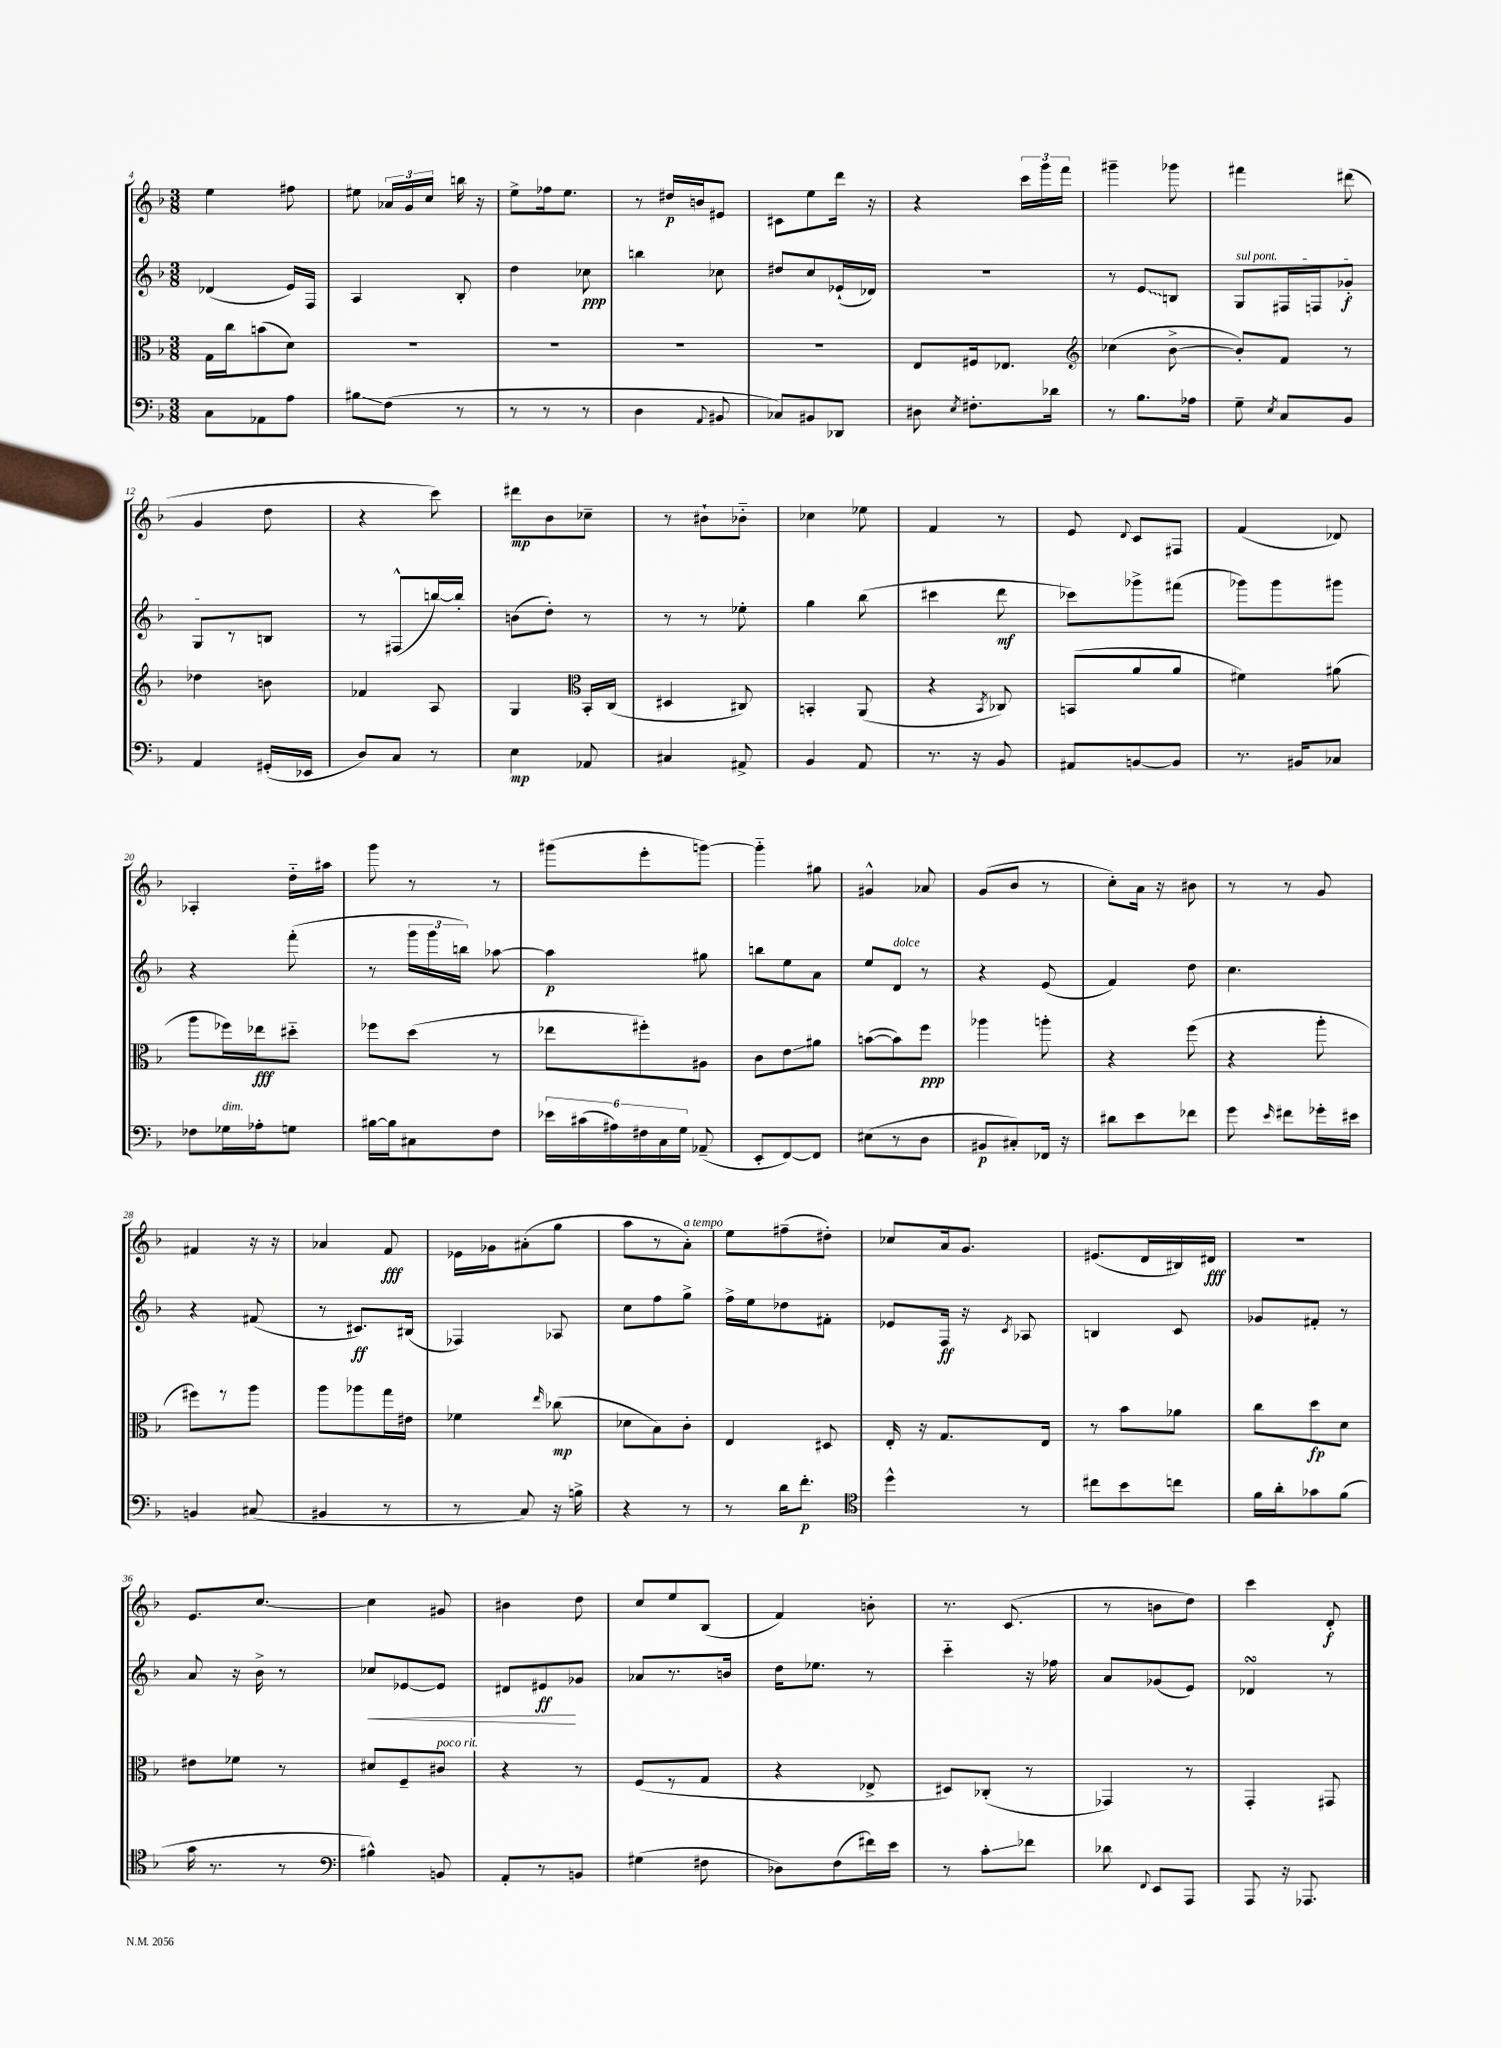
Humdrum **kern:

**kern	**kern	**kern	**kern
*staff4	*staff3	*staff2	*staff1
*clefF4	*clefC3	*clefG2	*clefG2
*k[b-]	*k[b-]	*k[b-]	*k[b-]
*M3/8	*M3/8	*M3/8	*M3/8
8C	16G	(4d-	4ee
.	16cc	.	.
8AA-	(8b	.	.
8A	8d)	16e)	8ff#
.	.	16F	.
=	=	=	=
8B#	4.r	4A	8ee#
(8F	.	.	24a-
.	.	.	24g
.	.	.	24cc
8r	.	8B-'	16bb
.	.	.	16r
=	=	=	=
8r	4.r	4dd	8ee^
8r	.	.	16ff-
.	.	.	8.ee
8r	.	8cc-	.
=	=	=	=
4D	4.r	4bb	8r
.	.	.	16dd#
.	.	.	16b
8qqAA	.	.	.
8BB#	.	8cc-	8e#
=	=	=	=
8C-)	4.r	8dd#	8c#
8BB#	.	8cc	8ee
8DD-	.	(16e-`	16ddd
.	.	16d-)	16r
=	=	=	=
8D#	8E	4.r	4r
8qE	.	.	.
8.F#'	16F#	.	.
.	8.E-	.	.
.	.	.	24ccc
.	.	.	24ggg
16d-	.	.	.
.	.	.	24fff
=	=	=	=
*	*clefG2	*	*
8r	(4cc-	8r	4ggg#~
8.B-	.	8e	.
.	[8b-^	8B	8ggg-
16A-	.	.	.
=	=	=	=
8G~	8b-'])	8G	4fff#
8qE	.	.	.
8C	8f	16F#	.
.	.	16F	.
8BB-	8r	8g-'	(8ddd#
=	=	=	=
4AA	4dd-	8G	4g
.	.	8r	.
(16GG#'	8b	8B	8dd
16EE-	.	.	.
=	=	=	=
8D)	4f-	8r	4r
8C	.	(8F#^^	.
8r	8A	[16bb)	8ccc)
.	.	16bb']	.
=	=	=	=
4E	4G	(8b	8ddd#
.	.	8dd')	8b-
*	*clefC3	*	*
8AA-	16BB-'	8r	8cc-~
.	(16C	.	.
=	=	=	=
4C#	4D#	8r	8r
.	.	8r	8b#`
8AA#^	8C#)	8ee-'	8b-'~
=	=	=	=
4BB-	4BB'	4gg	4cc-
8AA	(8AA	(8bb-	8ee-
=	=	=	=
8.r	4r	4ccc#	4f
16r	.	.	.
.	8qBB-	.	.
8BB-	8C-)	8ddd	8r
=	=	=	=
8AA#	(8BB	8ccc-)	8e
.	.	.	8qqd
[8BB	8a	8ggg-^	8c
8BB]	8a	(8fff#	8F#
=	=	=	=
8.r	4f#)	8ggg-)	(4f
.	.	8ggg-	.
16BB#	.	.	.
8C-	(8a#	8ggg#	8d-)
=	=	=	=
8F-	8aa	4r	4A-'
16G-	16ff-)	.	.
16A-'	16ee-	.	.
8G	8dd#'~	(8fff'	16dd'~
.	.	.	16aa#
=	=	=	=
[16B#	8ff-	8r	8ggg
16B#]	.	.	.
8C#	(8dd	24ggg	8r
.	.	24ggg	.
.	.	24bb)	.
8F	8r	[8aa-	8r
=	=	=	=
24e-	8ee-	4aa-]	(8ggg#
(24c#	.	.	.
24A#)	.	.	.
24F#	8ff#')	.	8eee'
24C	.	.	.
24G	.	.	.
(8AA-~	8A#	8gg#	[8ggg)
=	=	=	=
8EE'	8c	8bb	4ggg'~]
[8FF)	8e	8ee	.
8FF]	8a#	8a	8gg#
=	=	=	=
(8E#	([8b	8ee	4g#^^
8r	8b])	8d	.
8D	8ff	8r	8a-
=	=	=	=
8BB#	4aa-	4r	(8g
8C#')	.	.	8b-
16FF-	8aa'	(8e	8r
16r	.	.	.
=	=	=	=
8d#	4r	4f)	8cc')
8e	.	.	16a
.	.	.	16r
8f-	(8ff	8dd	8b#
=	=	=	=
8g	4r	4.cc	8r
16qqe	.	.	.
8f#	.	.	8r
16g-'	8aa'	.	8g
16e#	.	.	.
=	=	=	=
4BB	8ff#)	4r	4f#
.	8r	.	.
(8C#	8aa	(8f#	16r
.	.	.	16r
=	=	=	=
4BB#	8aa	8r	4a-
.	8aa-	8.c#)	.
8r	16gg	.	8f
.	16e#	(16B#	.
=	=	=	=
8r	4f-	4F-)	16e-
.	.	.	16g-
8C)	.	.	(8a#'
.	16qqee	.	.
16r	(8cc-	8A-	8gg
16B^	.	.	.
=	=	=	=
4r	8d-	8cc	8aa
.	8B-)	8ff	8r
8r	8c'	8gg^	8a')
=	=	=	=
8r	4E	16ff^	8ee
.	.	16ee	.
16d	.	8dd-	(8ff#~
8.f'	.	.	.
.	8D#	8f#'	8dd#')
=	=	=	=
*clefC4	*	*	*
4dd^^	16E'	8e-	8cc-
.	16r	.	.
.	8.G	16F	16a
.	.	16r	8.g
.	.	8qc	.
8r	.	8A-	.
.	16E	.	.
=	=	=	=
8cc#	8r	4B	(8.e#
8b-	8b-	.	.
.	.	.	16d
8cc	8a-	8c	16B#)
.	.	.	16d#
=	=	=	=
16f	8cc	8g-	4.r
16a'	.	.	.
8g-	8dd	8f#'	.
(8f	8d	8r	.
=	=	=	=
16g	8e#	8a	8.e
8.r	.	.	.
.	8f-	16r	.
.	.	16b-^	[8.cc
8r	8r	8r	.
=	=	=	=
*clefF4	*	*	*
4B#^^)	8d#	8cc-	4cc]
.	8F~	[8e-	.
8BB	8c#	8e-]	8g#
=	=	=	=
8AA'	4r	8d#	4b#
8r	.	8e#	.
8BB	8r	8g-	8dd
=	=	=	=
(4G#	(8F	8a-	8cc
.	8r	8.r	8ee
8F#	8G	.	(8B-
.	.	16b	.
=	=	=	=
8D-)	4r	16dd	4f)
.	.	8.ee-	.
(8F	.	.	.
16f#)	8E-^	8r	8b'
16e	.	.	.
=	=	=	=
8r	8D#)	4ccc'~	8.r
8c'	(8C-'	.	.
.	.	.	(8.c
8f-	8r	16r	.
.	.	16ff-	.
=	=	=	=
8d-	4GG-)	8a	8r
8qqFF	.	.	.
8EE	.	(8g-	8b
8AAA	8r	8e)	8dd)
=	=	=	=
8AAA	4GG'	4d-	4ccc
16r	.	.	.
8.AAA-	.	.	.
.	8GG#	8r	8d'
==	==	==	==
*-	*-	*-	*-
